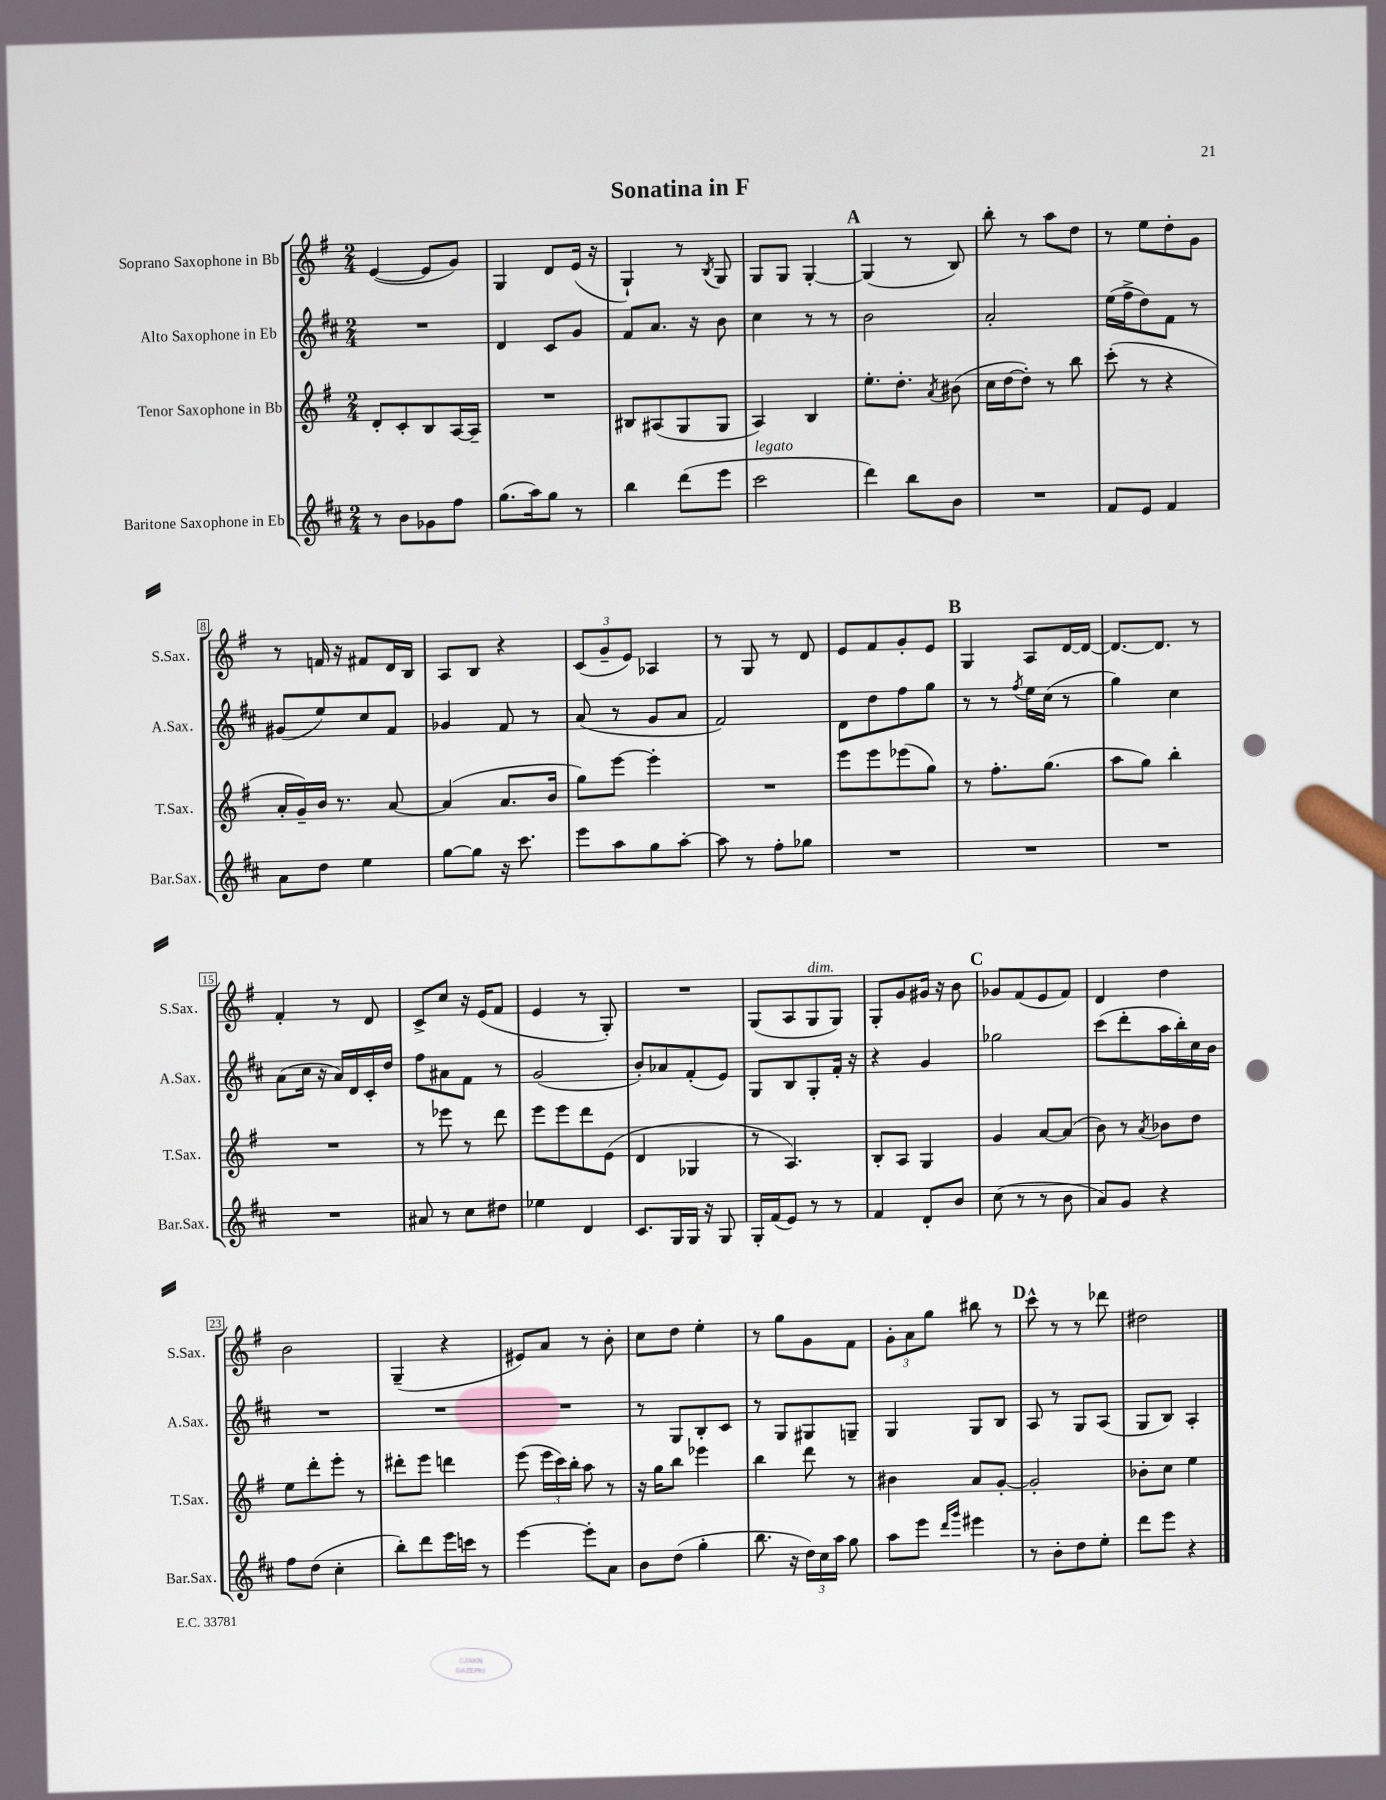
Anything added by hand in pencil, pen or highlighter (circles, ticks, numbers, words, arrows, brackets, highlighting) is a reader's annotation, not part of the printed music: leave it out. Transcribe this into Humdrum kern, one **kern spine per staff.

**kern	**kern	**kern	**kern
*staff4	*staff3	*staff2	*staff1
*clefG2	*clefG2	*clefG2	*clefG2
*k[f#c#]	*k[f#]	*k[f#c#]	*k[f#]
*M2/4	*M2/4	*M2/4	*M2/4
8r	8d'	2r	([4e
8b	8c'	.	.
8g-	8B	.	8e]
8ff#	[16A	.	8g)
.	16A~]	.	.
=	=	=	=
(8.gg	2r	4d	4G
16aa)	.	.	.
8gg	.	8c#	8d
8r	.	8g	(16e
.	.	.	16r
=	=	=	=
4bb	8B#	8f#	4G`)
.	(8A#	8.a	.
(8ddd	8G	.	8r
.	.	16r	.
.	.	.	8qB
8eee	8G	8b	8G
=	=	=	=
2ccc#	4A)	4cc#	8G
.	.	.	8G
.	4B	8r	[4G'
.	.	8r	.
=	=	=	=
4ddd)	8.ee'	2b	(4G]
.	8.dd'	.	.
8bb	.	.	8r
.	8qa	.	.
8b	(8b#	.	8B)
=	=	=	=
2r	16cc	2a'	8bb'
.	[16dd	.	.
.	8dd'])	.	8r
.	8r	.	8aa
.	8bb	.	8dd
=	=	=	=
8f#	(8ccc'	(16ee	8r
.	.	16ff#^	.
8e	8r	8dd)	8ee
4f#	4r	8f#	8dd'
.	.	8r	8g
=	=	=	=
8a	16a'	(8g#	8r
.	16g~)	.	.
8dd	16b	8ee)	16f
.	8.r	.	16r
4ee	.	8cc#	8f#
.	[8a	8f#	16d
.	.	.	16B
=	=	=	=
[8gg	(4a]	4g-	8A
8gg]	.	.	8B
16r	8.a	8f#	4r
8.ccc#	.	.	.
.	.	8r	.
.	16b	.	.
=	=	=	=
8eee	8gg)	(8a	(12c
.	.	.	12g~
8aa	[8eee	8r	.
.	.	.	12e)
8gg	4eee']	8g	4A-
[8aa'	.	8a	.
=	=	=	=
8aa]	2r	2f#)	8r
8r	.	.	8G
8ff#'	.	.	8r
8gg-	.	.	8d
=	=	=	=
2r	8eee	8d	8e
.	8eee	8dd	8f#
.	(8eee-	8ff#	8g'
.	8gg)	8gg	8e
=	=	=	=
2r	8r	8r	4G
.	8.ff#'	8r	.
.	.	8qff#	.
.	.	16ee	8A
.	(8.gg	(16cc#	.
.	.	8r	[16d
.	.	.	16d_
=	=	=	=
2r	8aa	4gg)	8.d_
.	8gg)	.	.
.	.	.	8.d]
.	4bb'	4cc#	.
.	.	.	8r
=	=	=	=
2r	2r	(8a	4f#'
.	.	16cc#	.
.	.	16r	.
.	.	16a)	8r
.	.	16d	.
.	.	16c#'	8d
.	.	16dd	.
=	=	=	=
8a#	8r	8ff#	8c^
8r	8eee-	8a#	8cc
8cc#	8r	8f#	16r
.	.	.	(16e
8dd#	8ddd	8r	8f#
=	=	=	=
4ee-	8eee	(2g	4e
.	8eee	.	.
4d	8ddd	.	8r
.	(8e	.	8G')
=	=	=	=
8.c#	4d	8b')	2r
.	.	8a-	.
16G	.	.	.
16G	4G-	(8f#'	.
16r	.	.	.
8G	.	8e)	.
=	=	=	=
16G'	8r	8G	(8G
(16f#	.	.	.
8e)	4.A)	8B	8A
8r	.	8G'	8G
8r	.	16f#'	8G)
.	.	16r	.
=	=	=	=
4f#	8B'	4r	8G'
.	8A	.	8g
8d'	4G	4g	16g#
.	.	.	16r
8b	.	.	8b
=	=	=	=
(8cc#	4g	2gg-	8g-
8r	.	.	(8f#
8r	[8a	.	8e
8b	(8a]	.	8f#)
=	=	=	=
8a)	8b)	(8ccc#	4d
8g	8r	8ddd'	.
.	8qa	.	.
4r	8b-	16aa	4dd
.	.	16bb')	.
.	8dd	16cc#	.
.	.	16b	.
=	=	=	=
8ff#	8ee	2r	2b
(8dd	8ddd'	.	.
4cc#'	8eee'	.	.
.	8r	.	.
=	=	=	=
8bb')	8ddd#'	2r	(4G~
8ddd	8eee	.	.
16eee	4ddd	.	4r
16ccc	.	.	.
8r	.	.	.
=	=	=	=
[4eee	(8eee	2r	8e#)
.	24eee	.	8a
.	24ccc)	.	.
.	24bb'	.	.
8eee']	8aa	.	8r
8a	8r	.	8b'
=	=	=	=
8b	16r	8r	8cc
.	16gg	.	.
(8dd	8bb	8G	8dd
4gg'	4eee-	8B'	4ee'
.	.	8c#	.
=	=	=	=
8.bb	4bb	8r	8r
.	.	8G	8gg
16r	.	.	.
24dd)	8ddd	8G#	8g
24cc#	.	.	.
24aa	.	.	.
8gg	8r	8G~	8f#
=	=	=	=
8aa	4b#	4G	12g'
.	.	.	12a
8eee	.	.	.
.	.	.	12gg
16qqddd	.	.	.
16qqggg	.	.	.
4eee#	8a	8G	8bb#
.	[8g'	8B	8r
=	=	=	=
8r	2g']	8A	8ccc^^
8b'	.	8r	8r
8dd	.	8G	8r
8ee'	.	(8A	8ddd-
=	=	=	=
8ddd	8b-'	8G	2dd#
8eee	8cc	8B)	.
4r	4ee	4A'	.
==	==	==	==
*-	*-	*-	*-
